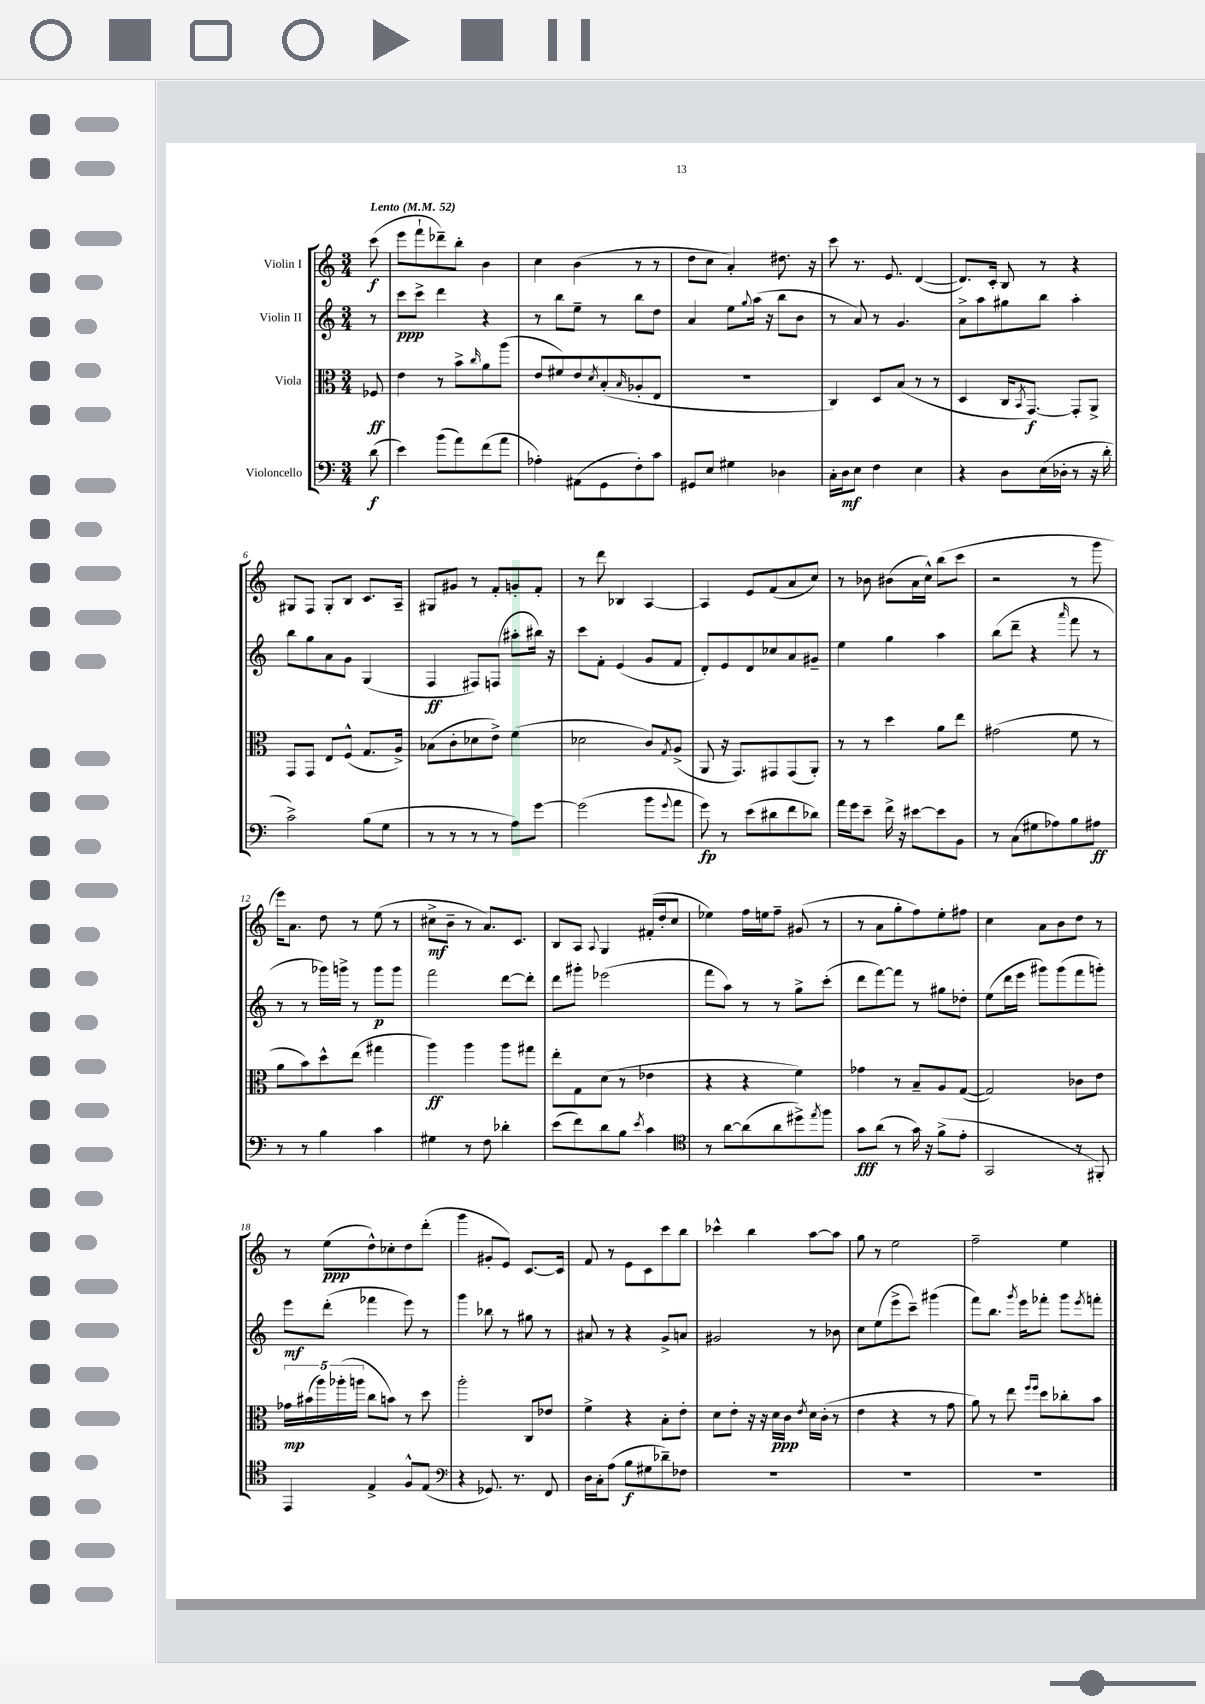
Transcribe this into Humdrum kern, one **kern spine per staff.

**kern	**dynam	**kern	**dynam	**kern	**dynam	**kern	**dynam
*part4	*part4	*part3	*part3	*part2	*part2	*part1	*part1
*staff4	*staff4	*staff3	*staff3	*staff2	*staff2	*staff1	*staff1
*I"Violoncello	*	*I"Viola	*	*I"Violin II	*	*I"Violin I	*
*clefF4	*	*clefC3	*	*clefG2	*	*clefG2	*
*k[]	*	*k[]	*	*k[]	*	*k[]	*
*M3/4	*	*M3/4	*	*M3/4	*	*M3/4	*
*MM52	*	*MM52	*	*MM52	*	*MM52	*
=	=	=	=	=	=	=	=
!	!	!	!	!	!	!LO:TX:a:B:t=Lento	!
(8d\	f	8F-X/	ff	8r	.	(8ccc\	f
=1	=1	=1	=1	=1	=1	=1	=1
4e\)	.	4e\	.	8ccc\L	ppp	8eee\L	.
.	.	.	.	8ccc^\J	.	8fff`\	.
(8b\L	.	8r	.	4ddd\	.	8ddd-X~\)	.
8a\)	.	8b^\L	.	.	.	8bb'\J	.
.	.	16qqcc/	.	.	.	.	.
(8f\	.	8a\	.	4r	.	4b\	.
8a\J	.	(8aa\J	.	.	.	.	.
=2	=2	=2	=2	=2	=2	=2	=2
4A-X'\)	.	8e/L	.	8r	.	4cc\	.
.	.	8f#X/)	.	8bb\L	.	.	.
(8AA#X\L	.	8e/	.	8ee~\J	.	(4b\	.
.	.	8qd/	.	.	.	.	.
8GG\	.	(8B'/	.	8r	.	.	.
.	.	16qqB/	.	.	.	.	.
8F'\)	.	8A-X'/	.	8bb\L	.	8r	.
8c\J	.	8E/J	.	8dd\J	.	8r	.
=3	=3	=3	=3	=3	=3	=3	=3
8GG#X/L	.	2.r	.	4a/	.	8dd\L	.
8E/J	.	.	.	.	.	8cc\J	.
4G#X\	.	.	.	8ee\L	.	4a'/)	.
.	.	.	.	8qqgg/	.	.	.
.	.	.	.	(16aa\Jk	.	.	.
.	.	.	.	16r	.	.	.
4D-X\	.	.	.	8bb\L	.	8.dd#X\	.
.	.	.	.	8b\J	.	.	.
.	.	.	.	.	.	16r	.
=4	=4	=4	=4	=4	=4	=4	=4
16C'\LL	.	4C/)	.	8r	.	8ccc\	.
16D\J	mf	.	.	.	.	.	.
8E\J	.	.	.	8a/)	.	8.r	.
4F\	.	8D/L	.	8r	.	.	.
.	.	.	.	.	.	8.e/	.
.	.	(8B/J	.	4.g/	.	.	.
4E\	.	8r	.	.	.	([4d/	.
.	.	8r	.	.	.	.	.
=5	=5	=5	=5	=5	=5	=5	=5
4r	.	4D/	.	8a^\L	.	8.d/L])	.
.	.	.	.	8aa\	.	.	.
.	.	.	.	.	.	16c'/Jk	.
8D\L	.	16C/KL	.	8gg#X\	.	8B/	.
.	.	8qBB/	.	.	.	.	.
.	.	[8.GG/J)	f	.	.	.	.
(16E\L	.	.	.	8bb\J	.	8r	.
16D-X'\JJ	.	.	.	.	.	.	.
8r	.	8GG'/L]	.	4aa'\	.	4r	.
16r	.	8AA^/J	.	.	.	.	.
16d'\	.	.	.	.	.	.	.
!!LO:LB:g=z
=6	=6	=6	=6	=6	=6	=6	=6
2c^\)	.	8GG/L	.	8bb\L	.	8G#X/L	.
.	.	8GG/J	.	8gg\	.	8F/J	.
.	.	8E/L	.	8a\	.	8G#'/L	.
.	.	(8F^^/J	.	8g\J	.	8B/J	.
(8B\L	.	8.G/L	.	(4G/	.	8.c/L	.
8G\J	.	.	.	.	.	.	.
.	.	16A^/Jk)	.	.	.	16A~/Jk	.
=7	=7	=7	=7	=7	=7	=7	=7
8r	.	(8B-X\L	.	4F/	ff	8G#X/L	.
8r	.	8c'\	.	.	.	8g#X/J	.
8r	.	8d-X\	.	8F#X/L)	.	8r	.
8r	.	8e^\J)	.	(8Fn/J	.	8f'/L	.
8A\L)	.	(4f\	.	8aa#X'\L	.	8gn'/	.
[8g\J	.	.	.	16bb#X\Jk)	.	8f'/J	.
.	.	.	.	16r	.	.	.
=8	=8	=8	=8	=8	=8	=8	=8
(2g\]	.	2d-X\	.	8ccc\L	.	8r	.
.	.	.	.	8f'\J	.	8ddd\	.
.	.	.	.	(4e/	.	4B-X/	.
8b\L	.	8c/L)	.	8g/L	.	[4A/	.
8qqg/	.	8qG/	.	.	.	.	.
8a\J	.	(8A^/J	.	8f/J	.	.	.
=9	=9	=9	=9	=9	=9	=9	=9
8g\)	fp	8AA/	.	8d'/L)	.	4A/]	.
8r	.	16r	.	8e/	.	.	.
.	.	8.GG/L)	.	.	.	.	.
(8e\L	.	.	.	8d/	.	8e/L	.
8d#X\	.	8GG#X/	.	8cc-X/	.	(8f/	.
8f\	.	(8GG#/	.	8a/	.	8a/	.
8d-X\J)	.	8AA'/J)	.	8g#X~/J	.	8cc/J)	.
=10	=10	=10	=10	=10	=10	=10	=10
16a\LL	.	8r	.	4ee\	.	8r	.
16g\J	.	.	.	.	.	.	.
8e~\J	.	8r	.	.	.	8b-X\	.
16f^\	.	4dd\	.	4gg\	.	(8b#X\L	.
16r	.	.	.	.	.	.	.
[8e#X\L	.	.	.	.	.	16a\L	.
.	.	.	.	.	.	16cc^^\JJ)	.
8e#\]	.	8a\L	.	4aa\	.	(8bb\L	.
8BB\J	.	8ee\J	.	.	.	8ccc\J	.
=11	=11	=11	=11	=11	=11	=11	=11
8r	.	(2g#X\	.	(8bb\L	.	2r	.
(8C\L	.	.	.	8ddd~\J	.	.	.
8G#X\	.	.	.	4r	.	.	.
8A-X\)	.	.	.	.	.	.	.
.	.	.	.	16qqaaa/	.	.	.
8B\	.	8f\	.	8fff\	.	8r	.
8A#X\J	ff	8r	.	8r	.	8ggg\	.
!!LO:LB:g=z
=12	=12	=12	=12	=12	=12	=12	=12
8r	.	8a\L	.	8r	.	16eee\KL)	.
.	.	.	.	.	.	8.a\J	.
8r	.	8b\)	.	8r	.	.	.
4B\	.	8dd^^\	.	16ggg-X\LL)	.	8dd\	.
.	.	.	.	16gggn^\JJ	.	.	.
.	.	(8ee\J	.	8r	.	8r	.
4c\	.	4gg#X\	.	8ggg\L	p	(8ee\	.
.	.	.	.	8ggg\J	.	8r	.
=13	=13	=13	=13	=13	=13	=13	=13
4G#X\	.	4aa\)	ff	2fff\	.	8cc#X^\L	mf
.	.	.	.	.	.	8b~\J	.
8r	.	4aa\	.	.	.	8r	.
8F\	.	.	.	.	.	8.a/L)	.
4d-X'\	.	8aa\L	.	[8ddd\L	.	.	.
.	.	.	.	.	.	8.c/J	.
.	.	8gg#X\J	.	8ddd'\J]	.	.	.
=14	=14	=14	=14	=14	=14	=14	=14
(8e\L	.	8ee'\L	.	8ddd\L	.	8B/L	.
8f\)	.	8G\	.	8ggg#X'\J	.	8A/J	.
.	.	.	.	.	.	8qqA/	.
8d\	.	(8d\J	.	(2eee-X\	.	4G/	.
8B\J	.	8r	.	.	.	.	.
8qe/	.	.	.	.	.	.	.
4c\	.	4e-X\	.	.	.	(16f#X'/LL	.
.	.	.	.	.	.	16dd'/J	.
.	.	.	.	.	.	8cc/J	.
=15	=15	=15	=15	=15	=15	=15	=15
*clefC4	*	*	*	*	*	*	*
8r	.	4r	.	8fff\L	.	4ee-X\)	.
[8a\L	.	.	.	8aa\J)	.	.	.
(8a\]	.	4r	.	8r	.	16ff\LL	.
.	.	.	.	.	.	16een\J	.
8a\	.	.	.	8r	.	8ff~\J	.
8dd#X^\)	.	4f\)	.	8gg^\L	.	(8g#X/	.
8qee/	.	.	.	.	.	.	.
8ff\J	.	.	.	(8ccc'\J	.	8r	.
=16	=16	=16	=16	=16	=16	=16	=16
8g\L	fff	4g-X\	.	8ddd\L	.	8r	.
(8a\J	.	.	.	[8fff\)	.	8a\L	.
8r	.	8r	.	8fff\J]	.	8gg'\	.
16g\)	.	8B~/L	.	8r	.	8ff\)	.
16r	.	.	.	.	.	.	.
(8f^\L	.	8A/	.	8gg#X\L	.	8ee'\	.
8e'\J	.	([8G/J	.	8dd-X'\J	.	8ff#X\J	.
=17	=17	=17	=17	=17	=17	=17	=17
2GG/	.	2G/])	.	(8ee\L	.	4cc\	.
.	.	.	.	16ddd\L	.	.	.
.	.	.	.	16eee\JJ	.	.	.
.	.	.	.	8ggg#X\L)	.	8a\L	.
.	.	.	.	(8ggg#\	.	8b\	.
8r	.	8c-X\L	.	8fff\	.	8dd\J	.
8FF#X'/)	.	8e\J	.	8gggn'\J)	.	8r	.
!!LO:LB:g=z
=18	=18	=18	=18	=18	=18	=18	=18
4EE/	.	20g-X\LL	mp	8eee\L	mf	8r	.
.	.	(20b#X\	.	.	.	.	.
.	.	20aa\)	.	.	.	.	.
.	.	.	.	(8ddd'\J	.	(8ee\L	ppp
.	.	(20aa-X'\	.	.	.	.	.
.	.	20aan\JJ	.	.	.	.	.
4E^/	.	8cc\L	.	4fff-X\	.	8dd^^\)	.
.	.	8bn\J)	.	.	.	8cc-X'\	.
8F^^/L	.	8r	.	8eee\)	.	8dd\	.
(8E/J	.	8dd\	.	8r	.	(8ddd'\J	.
=19	=19	=19	=19	=19	=19	=19	=19
*clefF4	*	*	*	*	*	*	*
4r	.	2aa'\	.	4ggg\	.	4ggg\	.
8.GG-X/)	.	.	.	8bb-X\	.	8g#X'/L	.
.	.	.	.	8r	.	8e/J)	.
8.r	.	.	.	.	.	.	.
.	.	8C/L	.	8gg#X\	.	[8.c/L	.
8FF/	.	8e-X/J	.	8r	.	.	.
.	.	.	.	.	.	16c/Jk]	.
=20	=20	=20	=20	=20	=20	=20	=20
16D\LL	.	4f^\	.	8a#X/	.	8f/	.
16C'\J	.	.	.	.	.	.	.
(8A\J	.	.	.	8r	.	8r	.
8B\L	f	4r	.	4r	.	8e\L	.
8G#X\	.	.	.	.	.	8c\	.
8d-X~\)	.	8B'\L	.	8g^/L	.	8ccc\	.
8F-X\J	.	8e'\J	.	8an/J	.	8bb\J	.
=21	=21	=21	=21	=21	=21	=21	=21
2.r	.	8d\L	.	2g#X/	.	4ccc-X^^\	.
.	.	8e'\J	.	.	.	.	.
.	.	16r	.	.	.	4bb\	.
.	.	16r	.	.	.	.	.
.	.	16d\LL	ppp	.	.	.	.
.	.	16c\JJ	.	.	.	.	.
.	.	8qe/	.	.	.	.	.
.	.	16d\LL	.	8r	.	[8aa\L	.
.	.	(16c'\JJ	.	.	.	.	.
.	.	8r	.	8b-X\	.	8aa\J]	.
=22	=22	=22	=22	=22	=22	=22	=22
2.r	.	4e\	.	8cc\L	.	8gg\	.
.	.	.	.	(8ee\	.	8r	.
.	.	4r	.	8eee^\	.	2ee\	.
.	.	.	.	8ccc~\J)	.	.	.
.	.	8r	.	(4ggg#X\	.	.	.
.	.	8g\	.	.	.	.	.
=23	=23	=23	=23	=23	=23	=23	=23
2.r	.	8a\)	.	8fff\L)	.	2ff~\	.
.	.	8r	.	8.bb\J	.	.	.
.	.	8ee\	.	.	.	.	.
.	.	.	.	8qggg/	.	.	.
.	.	.	.	16eee\KL	.	.	.
.	.	16qqff/LL	.	.	.	.	.
.	.	16qqff/JJ	.	.	.	.	.
.	.	8dd\L	.	8fff-X'\J	.	.	.
.	.	8cc-X'\	.	8ggg\L	.	4ee\	.
.	.	.	.	8qeee/	.	.	.
.	.	8b\J	.	8fffn'\J	.	.	.
==	==	==	==	==	==	==	==
*-	*-	*-	*-	*-	*-	*-	*-
